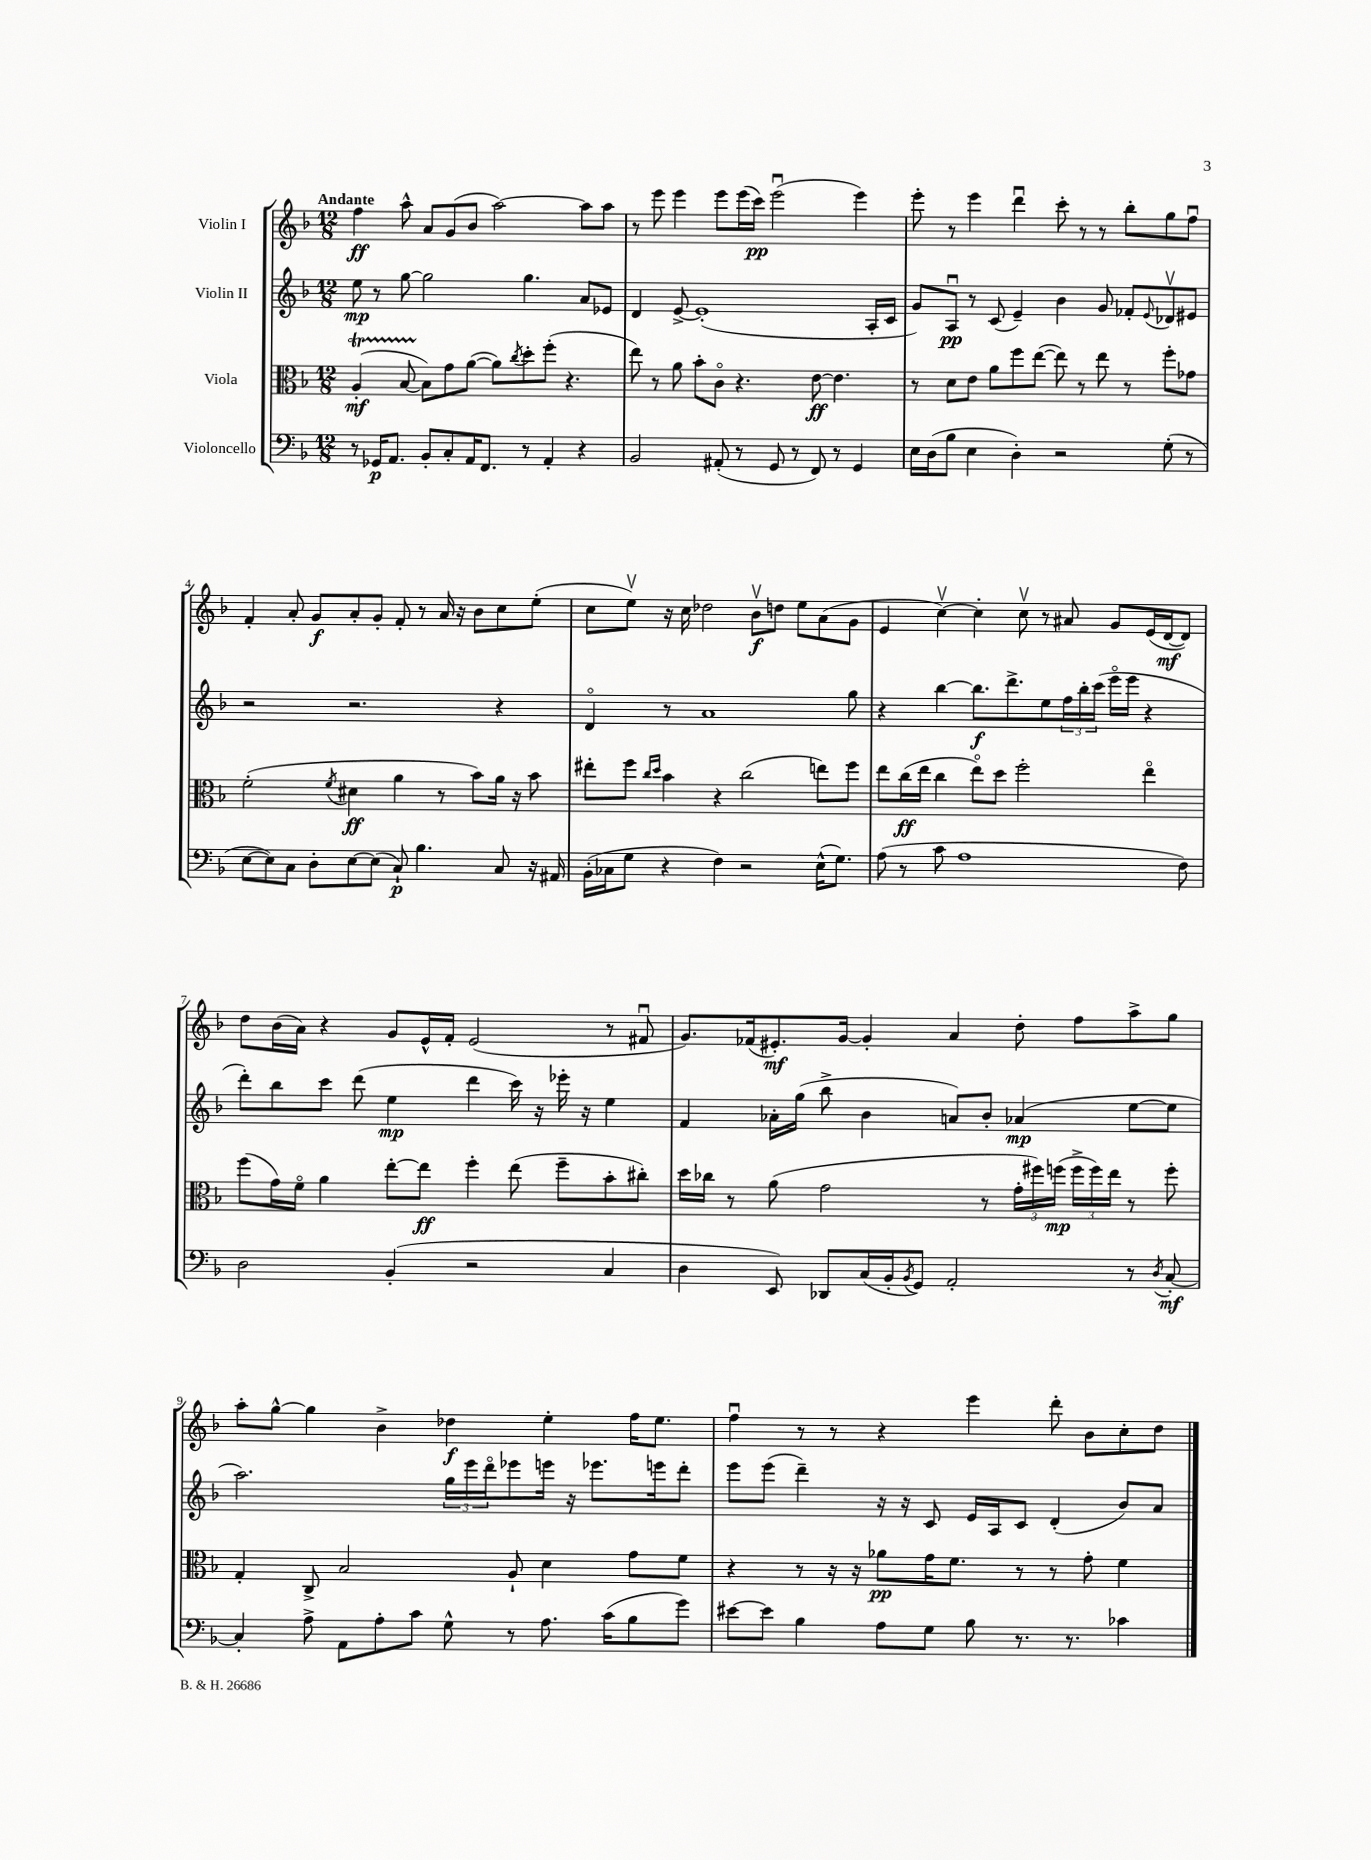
<<
\new StaffGroup <<
\new Staff = "s0" \with { instrumentName = "Violin I" } {
    \clef treble \key f \major \numericTimeSignature \time 12/8 \tempo "Andante"
    f''4\ff a''8-^ a'8 g'8( bes'8 a''2~) a''8 a''8 |
    r8 e'''8 e'''4 e'''8 e'''16( c'''16\pp) e'''2\downbow( e'''4) |
    e'''8-. r8 e'''4 d'''4\downbow c'''8-. r8 r8 bes''8-. g''8 f''8\downbow |
    f'4-. a'8-. g'8\f a'8-. g'8-. f'8-. r8 a'16 r16 bes'8 c''8 e''8-.( |
    c''8 e''8\upbow) r16 c''16 des''2 bes'8\upbow\f d''8 e''8 a'8( g'8 |
    e'4 c''4~\upbow) c''4-. c''8\upbow r8 ais'8 g'8 e'16( d'16~\mf d'8) |
    d''8 bes'16( a'16) r4 g'8 e'16-^ f'16-. e'2( r8 fis'8\downbow |
    g'8.) fes'16( eis'8.-.\mf) g'16~ g'4-. a'4 d''8-. f''8 a''8-> g''8 |
    a''8-. g''8~-^ g''4 bes'4-> des''4\f e''4-. f''16 e''8. |
    f''4\downbow r8 r8 r4 e'''4 d'''8-. bes'8 c''8-. d''8 \bar "|." |
}
\new Staff = "s1" \with { instrumentName = "Violin II" } {
    \clef treble \key f \major \numericTimeSignature \time 12/8
    e''8\mp r8 g''8~ g''2 g''4. a'8 ees'8 |
    d'4 e'8~-> e'1-.( a16-. c'16 |
    g'8) a8\downbow\pp r8 c'8( e'4--) bes'4 g'8 fes'8-. \appoggiatura { e'8 } des'8\upbow eis'8 |
    r2 r2. r4 |
    d'4\flageolet r8 a'1 g''8 |
    r4 bes''4~ bes''8.\f d'''8.-> e''8 \tuplet 3/2 { f''16 bes''16-. c'''16( } e'''16\flageolet e'''16 r4 |
    d'''8-.) bes''8 c'''8 d'''8( e''4\mp d'''4 c'''16) r16 ees'''16-. r16 e''4 |
    f'4 aes'16-. g''16( bes''8-> bes'4 a'8) bes'8-. aes'4\mp( e''8~ e''8 |
    a''2.) \tuplet 3/2 { g''16 e'''16 d'''16\flageolet } ees'''8 e'''16 r16 ees'''8. e'''16 d'''8-. |
    e'''8 e'''8( d'''4--) r16 r16 c'8 e'16 a16 c'8 d'4-.( bes'8) a'8 \bar "|." |
}
\new Staff = "s2" \with { instrumentName = "Viola" } {
    \clef alto \key f \major \numericTimeSignature \time 12/8
    a4-.\startTrillSpan\mf( bes8~ bes8\stopTrillSpan) g'8 a'8~( a'8) \acciaccatura { c''8 } d''8-. f''8-.( r4. |
    e''8) r8 a'8 bes'8-. c'8\flageolet r4. e'8~\ff e'4. |
    r8 d'8 e'8 a'8 f''8 e''8~( e''8) r8 e''8 r8 f''8-. ges'8 |
    f'2-.( \acciaccatura { f'8 } dis'4\ff a'4 r8 bes'8) a'16 r16 bes'8 |
    eis''8-. f''8 \grace { c''16 d''16 } bes'4 r4 c''2( e''8) f''8 |
    e''8 c''16\ff( e''16 c''4 e''8\flageolet) d''8 f''2-. e''4\flageolet |
    f''8( g'16) f'16\flageolet a'4 e''8~-. e''8\ff f''4-. e''8( f''8-- bes'8-. cis''8-.) |
    d''16 ces''16 r8 a'8( g'2 r8 \tuplet 3/2 { g'16-. fis''16) f''16\mp( } \tuplet 3/2 { f''16-> f''16) e''16 } r8 f''8-. |
    g4-. c8-> bes2 a8-! d'4 g'8 f'8 |
    r4 r8 r16 r16 aes'8\pp g'16 f'8. r8 r8 g'8-. f'4 \bar "|." |
}
\new Staff = "s3" \with { instrumentName = "Violoncello" } {
    \clef bass \key f \major \numericTimeSignature \time 12/8
    r8 ges,16\p a,8. bes,8-. c8-. a,16 f,8. r8 a,4-. r4 |
    bes,2 ais,8-.( r8 g,8 r8 f,8) r8 g,4 |
    e16 d16( bes8 e4 d4-.) r2 g8-.( r8 |
    e8~ e8) c8 d8-. e8~ e8( c8-!\p) bes4. c8 r16 ais,16 |
    bes,16-.( ces16 g8 r4 f4) r2 e16-^( g8.) |
    a8( r8 c'8 a1 f8) |
    d2 bes,4-.( r2 c4 |
    d4 e,8) des,8 c16( bes,16-. \acciaccatura { bes,8 } g,8) a,2-. r8 \acciaccatura { d8 } c8~-.\mf |
    c4-. a8-> a,8 a8-. c'8 g8-^ r8 a8. c'16( bes8 g'8) |
    eis'8~ eis'8 bes4 a8 g8 bes8 r8. r8. ces'4 \bar "|." |
}
>>
>>
